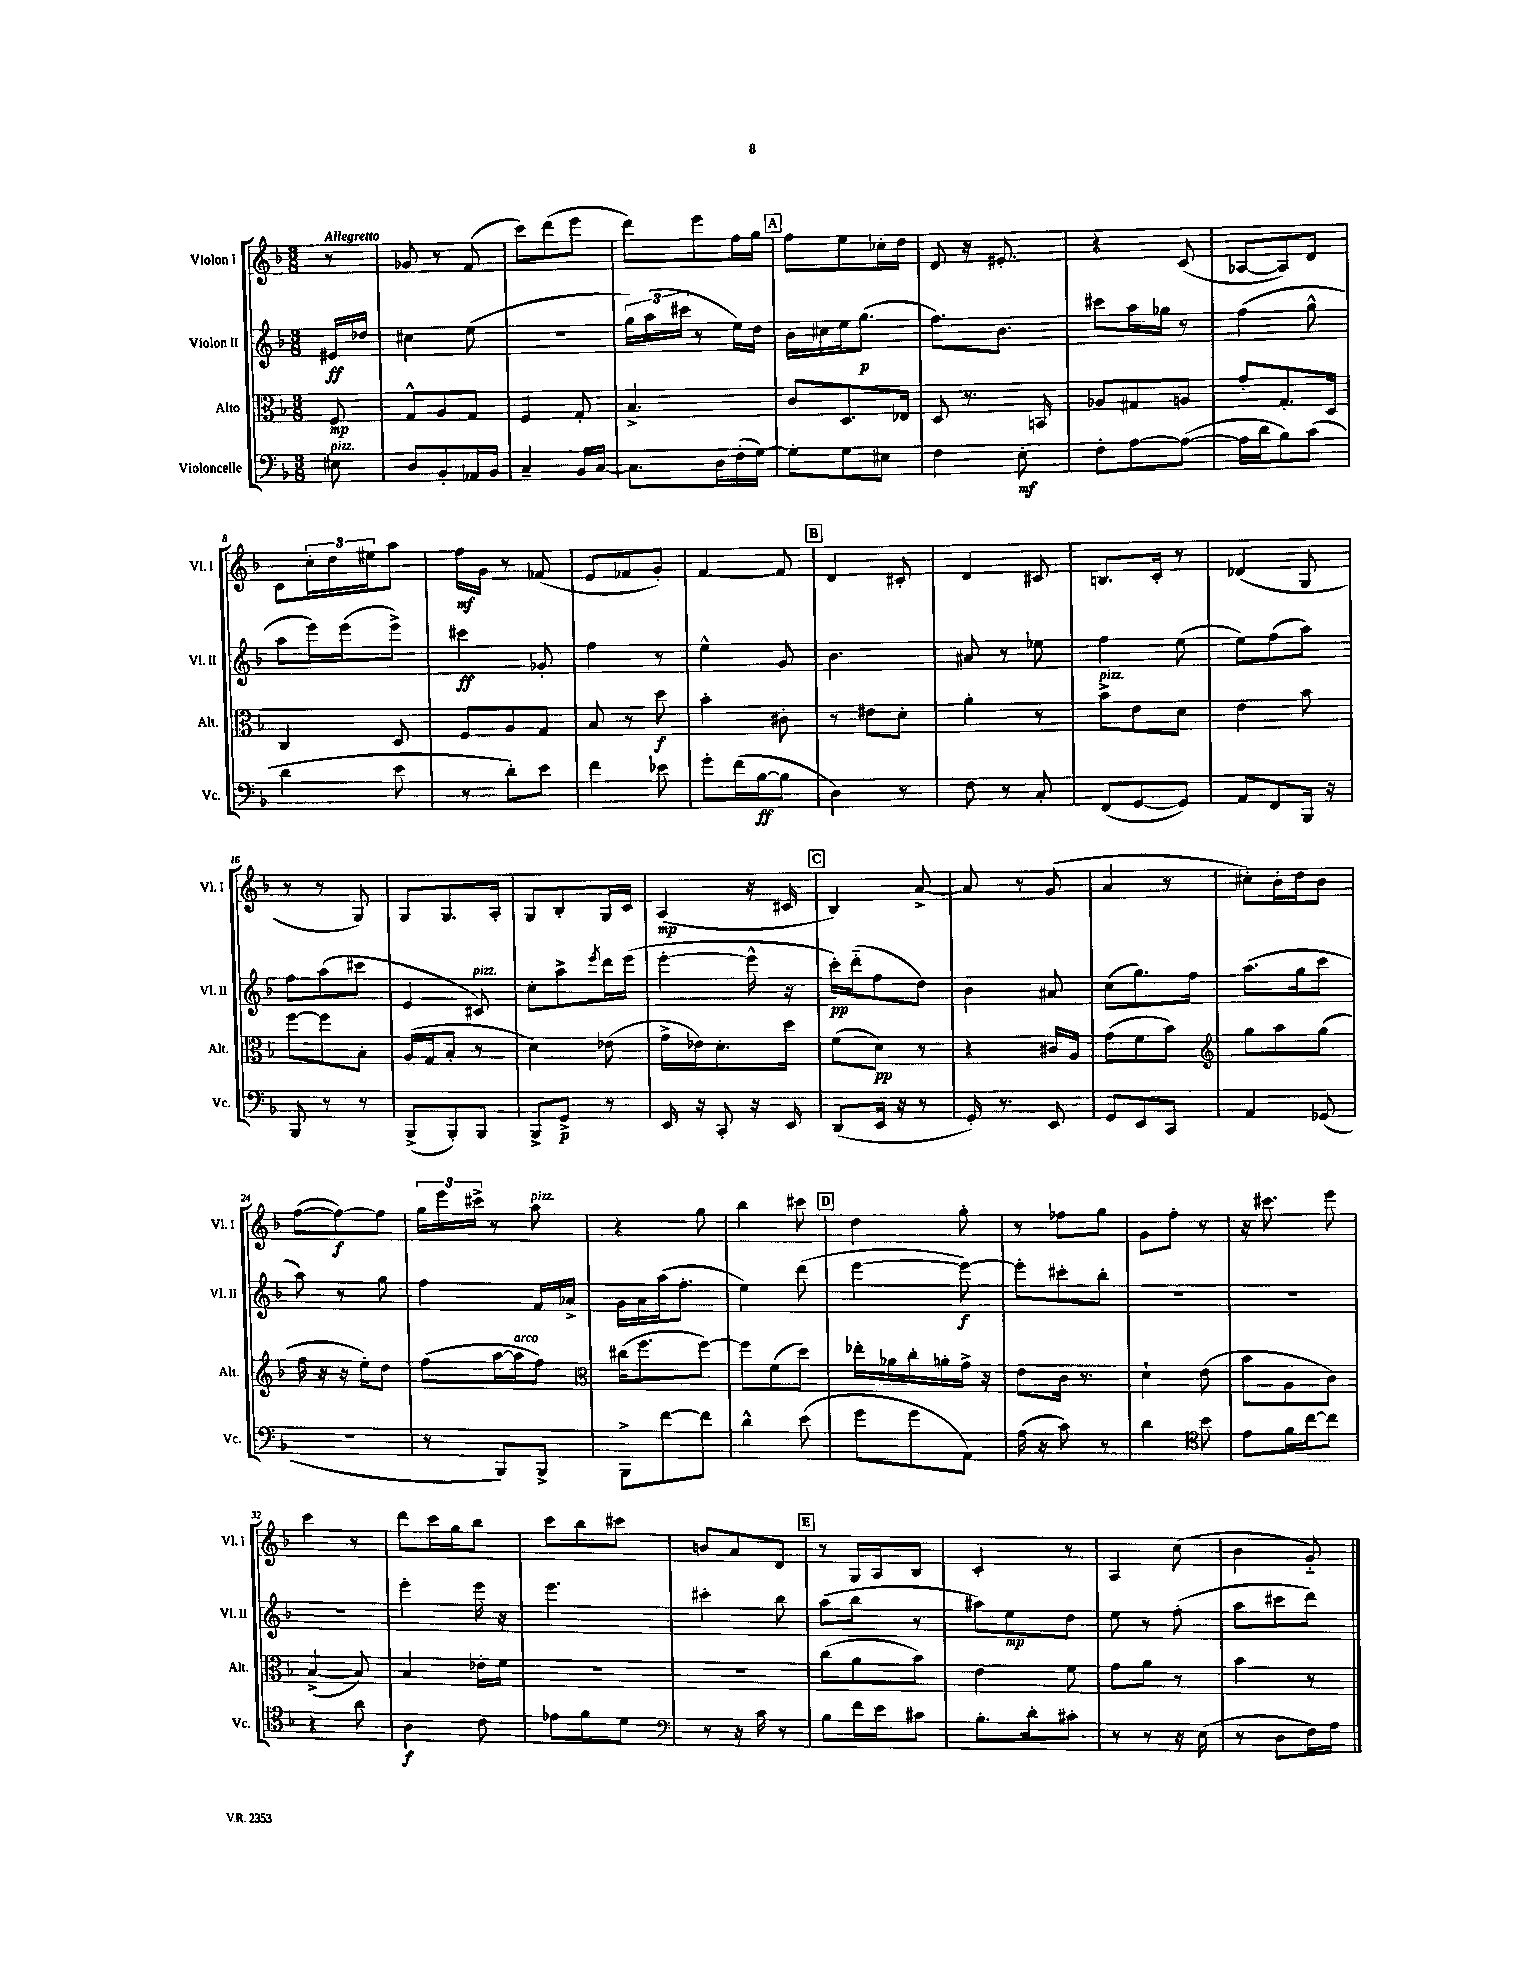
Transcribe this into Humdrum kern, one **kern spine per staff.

**kern	**kern	**kern	**kern
*staff4	*staff3	*staff2	*staff1
*clefF4	*clefC3	*clefG2	*clefG2
*k[b-]	*k[b-]	*k[b-]	*k[b-]
*M3/8	*M3/8	*M3/8	*M3/8
8E#	8F	16e#	8r
.	.	16dd-	.
=	=	=	=
8D	8G^^	4cc#	8g-
8BB-'	8A	.	8r
16AA-	8G	(8ee	(8f
16BB-	.	.	.
=	=	=	=
4C~	4F	4.r	8ccc)
.	.	.	(8ddd
16BB-	8G'	.	8eee
[16C	.	.	.
=	=	=	=
8.C]	4.B-^	24gg)	8ddd)
.	.	(24aa	.
.	.	24ccc#	.
.	.	8r	8eee
16D	.	.	.
(16F'	.	16ee)	16ff
[16G)	.	16dd	16gg
=	=	=	=
8G']	8c	16b-	8ff
.	.	16cc#	.
8G	8.D	16ee	8ee
.	.	(8.gg	.
8E#	.	.	16cc-'
.	16E-	.	16dd
=	=	=	=
4F	8D	8.ff)	8d
.	8.r	.	16r
.	.	8.b-	8.e#'
8E'	.	.	.
.	16BB	.	.
=	=	=	=
8F'	8A-	8ccc#	4r
[8A	8G#	16aa	.
.	.	16gg-	.
(8A_	8A	8r	(8c
=	=	=	=
16A]	8g'	(4ff	[8A-
16d	.	.	.
8B-)	8.G'	.	8A-])
(8c	.	8gg^^	8d
.	16D	.	.
=	=	=	=
4d	4C	8aa	8c
.	.	16eee)	24cc'
.	.	.	24dd
.	.	(16eee	.
.	.	.	24ee#
8e	8D	8eee^)	8aa
=	=	=	=
8r	8F	4ccc#	16ff
.	.	.	16g
8d')	8A	.	8r
8e	8G	8g-'	(8f-
=	=	=	=
4f	8B-	4ff	8e
.	8r	.	8f-
8e-	8dd	8r	8g')
=	=	=	=
8g'	4b-'	4ee^^	[4f
(16f	.	.	.
[16B-	.	.	.
8B-]	8c#'	8g	8f]
=	=	=	=
4D)	8r	4.b-	4d
.	8e#	.	.
8r	8d'	.	8c#'
=	=	=	=
8F	4a'	8a#	4d
8r	.	8r	.
8C'	8r	8ee-	8c#
=	=	=	=
(8FF	8b-^	4ff	8.B
[8GG	8e	.	.
.	.	.	16c'
8GG])	8d	(8ee	8r
=	=	=	=
8AA	4e	8ee)	(4d-
8FF	.	(8ff	.
16BBB-	8b-	8aa)	8G
16r	.	.	.
=	=	=	=
8BBB-	[8ff	8ff	8r
8r	8ff]	(8aa	8r
8r	8B-'	8ccc#	8G)
=	=	=	=
(8BBB-^	(16A	4e	8G
.	16G	.	.
8BBB-')	8B-'	.	8.G
8BBB-	8r	8c#)	.
.	.	.	16A'
=	=	=	=
8BBB-^	4d)	8cc'	8G
8GG^	.	8aa^	8B-'
.	.	8qeee	.
8r	(8e-	16ddd	16G
.	.	(16eee	16c
=	=	=	=
16EE	16g^	[4eee'	(4A
16r	16e-)	.	.
8CC'	8.d'	.	.
16r	.	16eee^^]	16r
16EE	16dd	16r	16c#
=	=	=	=
(8DD	(8f	16ccc')	4B-)
.	.	(16ddd'~	.
16EE	8d)	8ff	.
16r	.	.	.
8r	8r	8dd)	[8a^
=	=	=	=
16GG')	4r	4b-	8a]
8.r	.	.	.
.	.	.	8r
8EE	16c#	8a#	(8g
.	16A	.	.
=	=	=	=
8GG	(8g	(8cc	4a
8EE	8f	8.gg)	.
8CC	8b-)	.	8r
.	.	16ff	.
=	=	=	=
*	*clefG2	*	*
4AA	8gg	(8.aa	8cc#')
.	8aa	.	16b-'
.	.	16gg	16dd
(8GG-	(8gg	8ccc	8b-
=	=	=	=
4.r	16ff	8aa)	([8ff
.	16r	.	.
.	16r	8r	8ff_)
.	16ee')	.	.
.	8dd	8gg	8ff]
=	=	=	=
8r	(8ff	4ff	24gg
.	.	.	24eee
.	.	.	24ccc#^
8BBB-)	[16aa	.	8r
.	16aa]	.	.
8BBB-^	8ff)	16f	8aa
.	.	16a-^	.
=	=	=	=
*	*clefC3	*	*
8BBB-^	(16cc#	16g	4r
.	8.ff	16a	.
[8f	.	(16aa	.
.	.	8.ff'	.
8f]	[8ff)	.	8gg
=	=	=	=
4d^^	8ff]	4ee)	4bb-
.	(8f	.	.
(8e	8dd)	(8ddd	8ccc#
=	=	=	=
8g	16ee-'	[4eee	4dd
.	16a-	.	.
8g	16cc'	.	.
.	16a'	.	.
8AA)	16g^	8eee_)	8gg'
.	16r	.	.
=	=	=	=
(16A	8e	8eee']	8r
16r	.	.	.
8c)	16c	8ccc#'	8ff-
.	8.r	.	.
8r	.	8bb-'	8gg
=	=	=	=
4d	4d`	4.r	8g
.	.	.	8ff'
*clefC4	*	*	*
8b-	(8e	.	8r
=	=	=	=
8e	8b-	4.r	16r
.	.	.	8.ccc#
16f	8A	.	.
[16cc	.	.	.
8cc]	8c)	.	8eee
=	=	=	=
4r	([4B-^	4.r	4ccc
8a	8B-])	.	8r
=	=	=	=
4A	4B-	4eee'	8ddd
.	.	.	16ccc
.	.	.	16gg
8c	16e-'	16eee	8bb-
.	16f	16r	.
=	=	=	=
8e-	4.r	4.eee	8ccc
8f	.	.	8bb-
8d	.	.	8ccc#
=	=	=	=
*clefF4	*	*	*
8r	4.r	4ccc#'	8b
16r	.	.	8a
16c	.	.	.
8r	.	8bb-	8d
=	=	=	=
8B-	(8cc	(8aa	8r
16f	8a	8bb-	16G
16e	.	.	16A
8c#	8b-)	8r	8B-
=	=	=	=
8.B-'	4e	8aa#)	4c'
.	.	8ee	.
16d'	.	.	.
8c#'	8f	8dd	8r
=	=	=	=
8r	8g	8ee	4A
8r	8a	8r	.
16r	8r	(8ff'	(8cc
(16E	.	.	.
=	=	=	=
8r	4b-	8aa	4b-
8D	.	8ccc#	.
16F)	8r	8ddd)	8g'~)
16A	.	.	.
==	==	==	==
*-	*-	*-	*-
